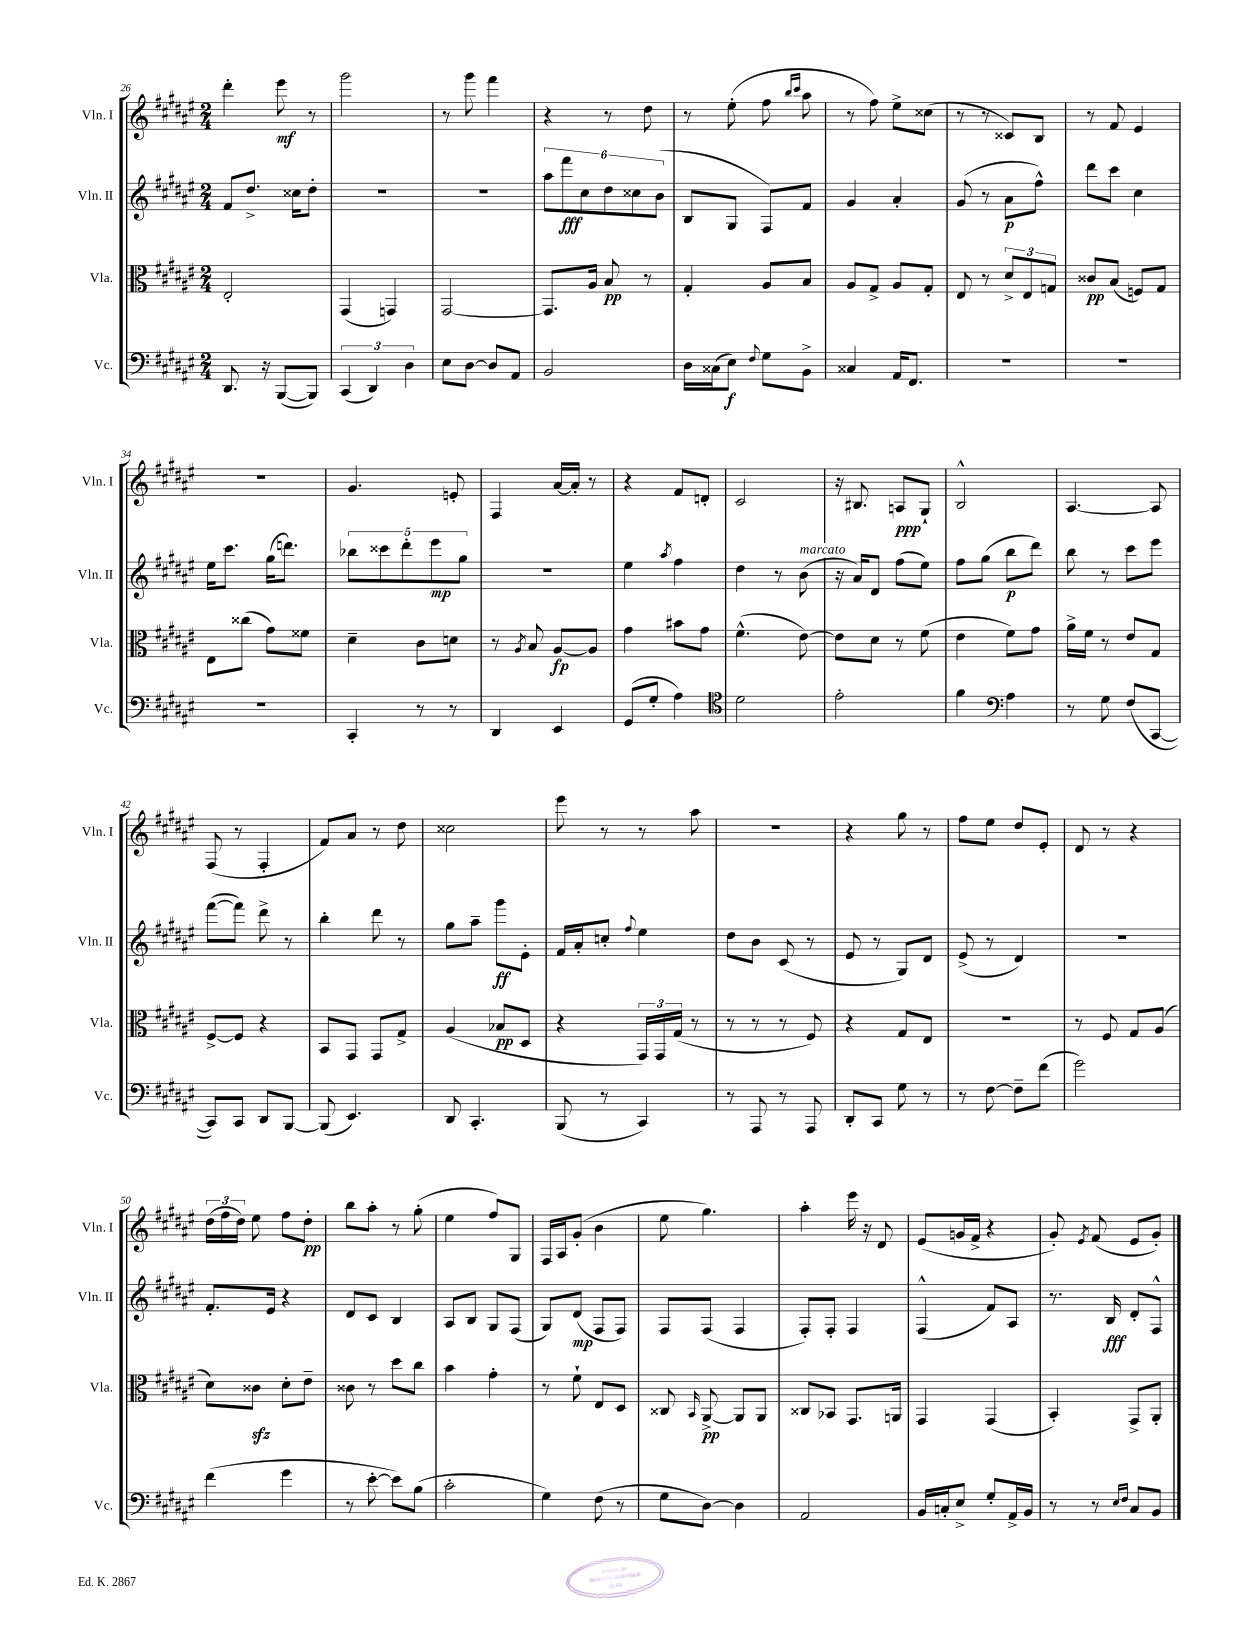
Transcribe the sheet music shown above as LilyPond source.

<<
\new StaffGroup <<
\new Staff = "s0" \with { instrumentName = "Vln. I" shortInstrumentName = "Vln. I" } {
    \clef treble \key fis \major \numericTimeSignature \time 2/4
    \autoBeamOff dis'''4-. eis'''8\mf r8 |
    gis'''2 |
    r8 gis'''8 fis'''4 |
    r4 r8 dis''8 |
    r8 eis''8-.( fis''8 \grace { b''16[ cis'''16] } ais''8 |
    r8 fis''8) eis''8[-> cisis''8]( |
    r8 r8 cisis'8[) b8] |
    r8 fis'8 eis'4 |
    R2 |
    gis'4. e'8-. |
    fis4 ais'16[~ ais'16]-. r8 |
    r4 fis'8[ d'8]-. |
    cis'2 |
    r16 bis8. a8[\ppp gis8]-! |
    b2-^ |
    ais4.~ ais8 |
    fis8( r8 fis4-. |
    fis'8[) ais'8] r8 dis''8 |
    cisis''2 |
    eis'''8 r8 r8 ais''8 |
    r2 |
    r4 gis''8 r8 |
    fis''8[ eis''8] dis''8[ eis'8]-. |
    dis'8 r8 r4 |
    \tuplet 3/2 { dis''16[( fis''16 dis''16]) } eis''8 fis''8[ dis''8]-.\pp |
    b''8[ ais''8]-. r8 gis''8-.( |
    eis''4 fis''8[) gis8] |
    fis16[ ais16 gis'8]-.( b'4 |
    eis''8 gis''4.) |
    ais''4-. eis'''16 r16 dis'8 |
    eis'8[( g'16 fis'16]-> r4 |
    gis'8-.) \acciaccatura { eis'8 } fis'8( eis'8[ gis'8]-.) \bar "|." |
}
\new Staff = "s1" \with { instrumentName = "Vln. II" shortInstrumentName = "Vln. II" } {
    \clef treble \key fis \major \numericTimeSignature \time 2/4
    \autoBeamOff fis'8[ dis''8.]-> cisis''16[ dis''8]-. |
    r2 |
    r2 |
    \tuplet 6/4 { ais''8[ fis'''8\fff cis''8 dis''8 cisis''8 b'8]( } |
    b8[ gis8] fis8[) fis'8] |
    gis'4 ais'4-. |
    gis'8( r8 ais'8[\p fis''8]-^) |
    dis'''8[ cis'''8] cis''4 |
    eis''16[ cis'''8.] gis''16[( d'''8.]) |
    \tuplet 5/4 { bes''8[ cisis'''8 dis'''8-. eis'''8\mp gis''8] } |
    r2 |
    eis''4 \acciaccatura { ais''8 } fis''4 |
    dis''4 r8 b'8^\markup { \italic "marcato" }( |
    r16 ais'16[) dis'8] fis''8[( eis''8]) |
    fis''8[ gis''8]( b''8[\p dis'''8]) |
    b''8 r8 cis'''8[ eis'''8] |
    fis'''8[~( fis'''8]) dis'''8-> r8 |
    b''4-. dis'''8 r8 |
    gis''8[ ais''8]-- gis'''8[\ff eis'8]-. |
    fis'16[ ais'16-. c''8]-. \appoggiatura { fis''8 } eis''4 |
    dis''8[ b'8] cis'8( r8 |
    eis'8 r8 gis8[) dis'8] |
    eis'8->( r8 dis'4) |
    r2 |
    fis'8.[-. eis'16] r4 |
    dis'8[ cis'8] b4 |
    ais8[ b8] gis8[ fis8]( |
    gis8[) dis'8]\mp( fis8[ fis8]) |
    fis8[ fis8]( fis4 |
    fis8[-.) fis8]-. fis4 |
    fis4-^( fis'8[) ais8] |
    r8. b16\fff dis'8[-. fis8]-^ \bar "|." |
}
\new Staff = "s2" \with { instrumentName = "Vla." shortInstrumentName = "Vla." } {
    \clef alto \key fis \major \numericTimeSignature \time 2/4
    \autoBeamOff eis2-. |
    gis,4( g,4) |
    gis,2~ |
    gis,8.[ ais16] b8\pp r8 |
    gis4-. ais8[ b8] |
    ais8[ gis8]-> ais8[ gis8]-. |
    eis8 r8 \tuplet 3/2 { dis'8[-> eis8 g8] } |
    cisis'8[\pp b8]( f8[) gis8] |
    eis8[ cisis''8]( gis'8[) fisis'8] |
    dis'4-- cis'8[ d'8] |
    r8 \acciaccatura { ais8 } b8 ais8[~\fp ais8] |
    gis'4 bis'8[ gis'8] |
    fis'4.-^( eis'8~) |
    eis'8[ dis'8] r8 fis'8( |
    eis'4 fis'8[) gis'8] |
    ais'16[-> fis'16] r8 eis'8[ gis8] |
    fis8[~-> fis8] r4 |
    b,8[ gis,8] gis,8[ gis8]-> |
    ais4( bes8[\pp dis8] |
    r4 \tuplet 3/2 { gis,16[) gis,16 gis16]( } r8 |
    r8 r8 r8 fis8) |
    r4 gis8[ eis8] |
    r2 |
    r8 fis8 gis8[ ais8]( |
    dis'8[) cisis'8]\sfz dis'8[-. eis'8]-- |
    cisis'8 r8 dis''8[ cis''8] |
    b'4 gis'4-. |
    r8 fis'8-! eis8[ dis8] |
    cisis8 \grace { b,16 } ais,8~->\pp ais,8[ ais,8] |
    cisis8[ bes,8] gis,8.[ a,16] |
    gis,4 gis,4( |
    b,4-.) gis,8[-> ais,8]-. \bar "|." |
}
\new Staff = "s3" \with { instrumentName = "Vc." shortInstrumentName = "Vc." } {
    \clef bass \key fis \major \numericTimeSignature \time 2/4
    \autoBeamOff dis,8. r16 b,,8[~( b,,8]) |
    \tuplet 3/2 { cis,4( dis,4) dis4 } |
    eis8[ dis8]~ dis8[ ais,8] |
    b,2 |
    dis16[ cisis16( eis8]\f) \appoggiatura { fis8 } gis8[ b,8]-> |
    cisis4 ais,16[ fis,8.] |
    R2 |
    R2 |
    R2 |
    cis,4-. r8 r8 |
    dis,4 eis,4 |
    gis,8[( gis8]-. ais4) |
    \clef tenor dis'2 |
    eis'2-. |
    fis'4 \clef bass ais4 |
    r8 gis8 fis8[( cis,8]~ |
    cis,8[) cis,8] dis,8[ b,,8]~ |
    b,,8( eis,4.) |
    dis,8 cis,4.-. |
    b,,8( r8 cis,4) |
    r8 ais,,8 r8 ais,,8 |
    dis,8[-. cis,8] gis8 r8 |
    r8 fis8~ fis8[-- fis'8]( |
    gis'2) |
    fis'4( gis'4 |
    r8 eis'8~-. eis'8[) b8]( |
    cis'2-. |
    gis4) fis8( r8 |
    gis8[ dis8]~) dis4 |
    ais,2 |
    b,16[ c16-. eis8]-> gis8[-. ais,16-> b,16] |
    r8 r8 \grace { eis16[ fis16] } cis8[ b,8] \bar "|." |
}
>>
>>
\layout { \context { \Score currentBarNumber = #26 } }
